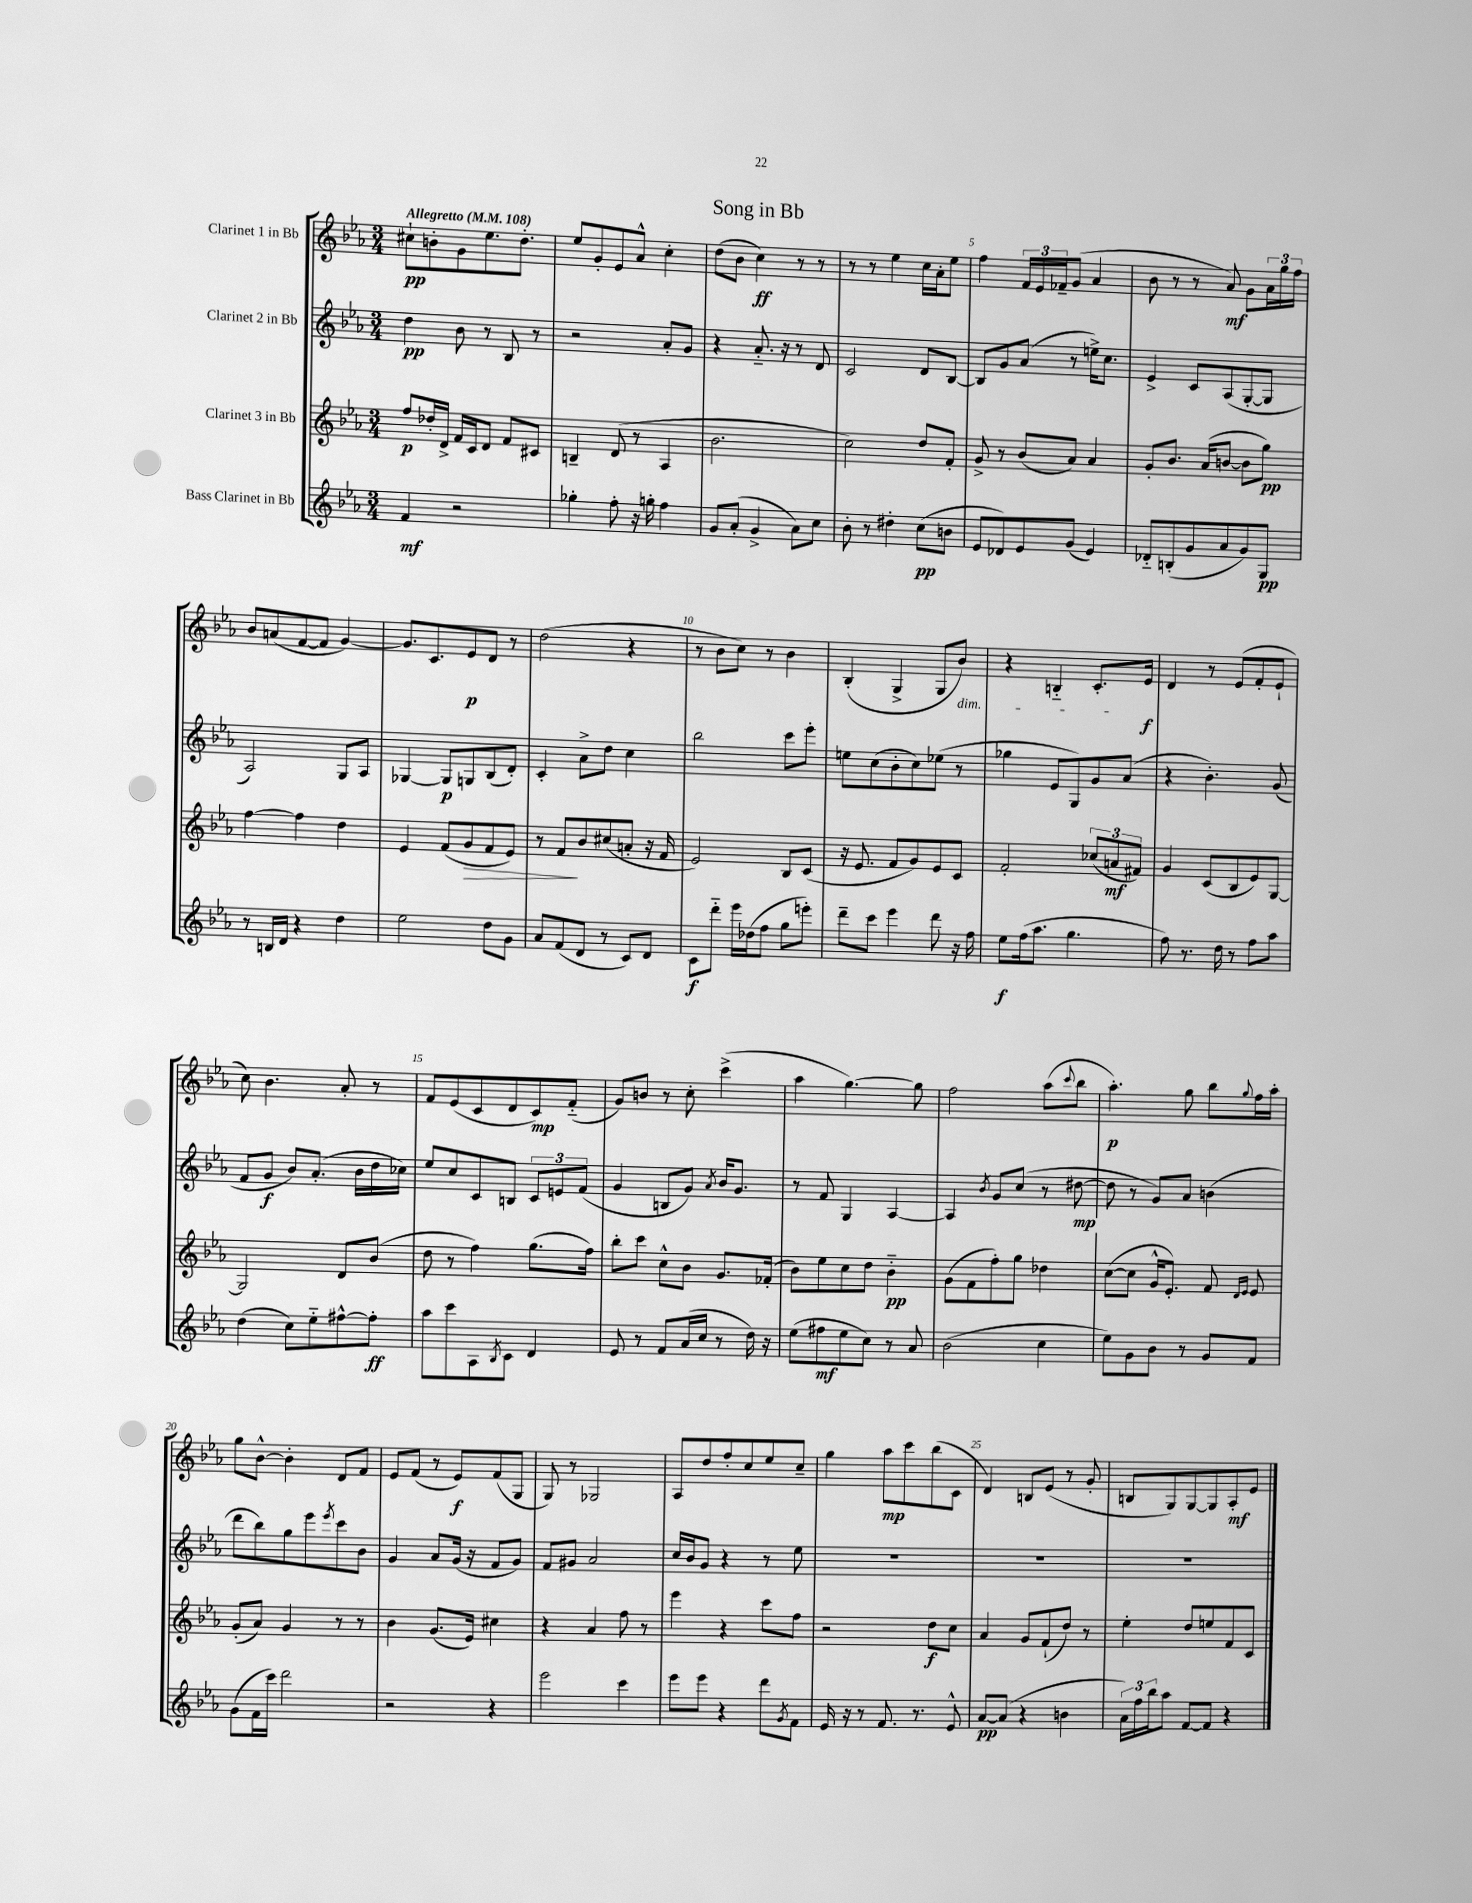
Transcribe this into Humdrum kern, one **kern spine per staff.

**kern	**dynam	**kern	**dynam	**kern	**dynam	**kern	**dynam
*part4	*part4	*part3	*part3	*part2	*part2	*part1	*part1
*staff4	*staff4	*staff3	*staff3	*staff2	*staff2	*staff1	*staff1
*I"Bass Clarinet in Bb	*	*I"Clarinet 3 in Bb	*	*I"Clarinet 2 in Bb	*	*I"Clarinet 1 in Bb	*
*clefG2	*	*clefG2	*	*clefG2	*	*clefG2	*
*k[b-e-a-]	*	*k[b-e-a-]	*	*k[b-e-a-]	*	*k[b-e-a-]	*
*M3/4	*	*M3/4	*	*M3/4	*	*M3/4	*
*MM108	*	*MM108	*	*MM108	*	*MM108	*
=1	=1	=1	=1	=1	=1	=1	=1
!	!	!	!	!	!	!LO:TX:a:B:t=Allegretto	!
4f/	mf	8ff/L	p	4dd\	pp	8cc#X`\L	pp
.	.	16dd-X'/L	.	.	.	8bn'\	.
.	.	16d^/JJ	.	.	.	.	.
2r	.	16f/LL	.	8b-\	.	8g\	.
.	.	16c/J	.	.	.	.	.
.	.	8d/J	.	8r	.	8.ee-\	.
.	.	8f/L	.	8B-/	.	.	.
.	.	.	.	.	.	8.dd'\J	.
.	.	8c#X/J	.	8r	.	.	.
=2	=2	=2	=2	=2	=2	=2	=2
4gg-X'\	.	4Bn~/	.	2r	.	8ee-/L	.
.	.	.	.	.	.	8g'/	.
8ff'\	.	(8d/	.	.	.	8e-/	.
16r	.	8r	.	.	.	8a-^^/J	.
16ggn'\	.	.	.	.	.	.	.
4ff\	.	4A-/	.	8a-'/L	.	4cc'\	.
.	.	.	.	8g/J	.	.	.
=3	=3	=3	=3	=3	=3	=3	=3
8g/L	.	2.b-\	.	4r	.	(8dd\L	.
(8a-'/J	.	.	.	.	.	8b-\J	.
4g^/	.	.	.	8.a-/	.	4cc\)	ff
.	.	.	.	16r	.	.	.
8a-\L)	.	.	.	8r	.	8r	.
8cc\J	.	.	.	8d/	.	8r	.
=4	=4	=4	=4	=4	=4	=4	=4
8b-'\	.	2cc\)	.	2c/	.	8r	.
8r	.	.	.	.	.	8r	.
4dd#X'\	.	.	.	.	.	4ee-\	.
(8cc\L	pp	8dd/L	.	8d/L	.	16cc\LL	.
.	.	.	.	.	.	16a-'\J	.
8bn\J	.	8f'/J	.	[8B-/J	.	8ee-\J	.
=5	=5	=5	=5	=5	=5	=5	=5
8e-/L	.	8g^/	.	8B-/L]	.	4ff\	.
8d-X/)	.	8r	.	8g/	.	.	.
8e-/	.	(8b-/L	.	(8a-/J	.	24f/LL	.
.	.	.	.	.	.	24e-/	.
.	.	.	.	.	.	24f-X~/J	.
(8g/J	.	8a-/J)	.	8r	.	(8g/J	.
4e-/)	.	4a-/	.	16een^\KL)	.	4a-/	.
.	.	.	.	8.cc\J	.	.	.
=6	=6	=6	=6	=6	=6	=6	=6
8d-X/L	.	8g'/L	.	4e-^/	.	8b-\	.
(8Bn'/	.	8.b-/J	.	.	.	8r	.
8g/	.	.	.	8c/L	.	8r	.
.	.	(16a-/KL	.	.	.	.	.
8a-/	.	[8bn/J	.	(8A-/	.	8a-/)	mf
8g/)	.	8b\L]	.	[8G'/	.	8g\L	.
8G/J	pp	8gg\J)	pp	8G/J]	.	24a-\L	.
.	.	.	.	.	.	24gg\	.
.	.	.	.	.	.	24ff\JJ	.
!!LO:LB:g=z
=7	=7	=7	=7	=7	=7	=7	=7
8r	.	[4ff\	.	2A-/)	.	8b-/L	.
16Bn/LL	.	.	.	.	.	(8an/	.
16d/JJ	.	.	.	.	.	.	.
4r	.	4ff\]	.	.	.	[8f/	.
.	.	.	.	.	.	8f/J]	.
4dd\	.	4dd\	.	8G/L	.	[4g/)	.
.	.	.	.	8A-/J	.	.	.
=8	=8	=8	=8	=8	=8	=8	=8
2ee-\	.	4e-/	.	[4G-X/	.	8.g/L]	.
.	.	.	.	.	.	8.c/	.
.	.	(8f/L	.	8G-/L]	p	.	.
!	!	!	!LO:HP:b	!	!	!	!
.	.	8g/	>	8Gn/	.	8e-/	p
8dd\L	.	8f/	.	(8B-/	.	8d/J	.
8g\J	.	8e-/J)	.	8d'/J)	.	8r	.
=9	=9	=9	=9	=9	=9	=9	=9
8a-/L	.	8r	.	4c'/	.	(2dd\	.
(8f/	.	8f/L	.	.	.	.	.
8d/J	.	8b-/	]	8a-^\L	.	.	.
8r	.	(8cc#X/	.	8dd\J	.	.	.
8c/L)	.	8an'/J	.	4cc\	.	4r	.
8d/J	.	16r	.	.	.	.	.
.	.	16f/	.	.	.	.	.
=10	=10	=10	=10	=10	=10	=10	=10
8c\L	f	2e-/)	.	2bb-\	.	8r	.
8ddd\J	.	.	.	.	.	8b-\L	.
16eee-\LL	.	.	.	.	.	8cc\J)	.
(16dd-X\J	.	.	.	.	.	.	.
8ff\J	.	.	.	.	.	8r	.
8gg\L	.	8B-/L	.	8ccc\L	.	4b-\	.
8eeen'\J)	.	(8c/J	.	8eee-'\J	.	.	.
=11	=11	=11	=11	=11	=11	=11	=11
8ddd~\L	.	16r	.	8een\L	.	(4B-'/	.
.	.	8.e-/	.	.	.	.	.
8ccc\J	.	.	.	(8cc\	.	.	.
4eee-\	.	8f/L	.	8b-'\	.	4G^/	.
.	.	8g/)	.	8cc\)	.	.	.
8ddd\	.	8e-/	.	(8ee-X\J	.	8G/L	.
!	!	!	!	!	!	!LO:TX:b:i:t=dim.	!
16r	.	8c/J	.	8r	.	8b-/J)	.
16ff\	.	.	.	.	.	.	.
=12	=12	=12	=12	=12	=12	=12	=12
8ee-\L	f	2f'/	.	4gg-X\	.	4r	.
(16ff\k	.	.	.	.	.	.	.
8.aa-\J	.	.	.	.	.	.	.
.	.	.	.	8e-/L	.	4Bn/	.
4.gg\	.	.	.	8G/)	.	.	.
.	.	(12cc-X/L	.	8g/	.	8.c'/L	.
.	.	12an/	mf	.	.	.	.
.	.	.	.	(8a-/J	.	.	.
.	.	12f#X/J)	.	.	.	.	.
.	.	.	.	.	.	16e-/Jk	f
=13	=13	=13	=13	=13	=13	=13	=13
8ff\)	.	4g/	.	4r	.	4d/	.
8.r	.	.	.	.	.	.	.
.	.	(8c/L	.	4.b-'\)	.	8r	.
16dd\	.	.	.	.	.	.	.
8r	.	8B-/	.	.	.	(8e-/L	.
8ff\L	.	8e-/)	.	.	.	8f'/	.
8aa-\J	.	[8G/J	.	(8g/	.	8e-`/J	.
!!LO:LB:g=z
=14	=14	=14	=14	=14	=14	=14	=14
(4dd\	.	2G/]	.	8f/L	.	8cc\)	.
.	.	.	.	8g/J	f	4.b-\	.
8cc\L)	.	.	.	8b-/L)	.	.	.
8ee-\	.	.	.	(8.a-'/J	.	.	.
[8ff#X^^\	.	8d/L	.	.	.	8a-'/	.
.	.	.	.	16b-\LL	.	.	.
8ff#'\J]	ff	(8b-/J	.	16dd\	.	8r	.
.	.	.	.	16cc-X\JJ)	.	.	.
=15	=15	=15	=15	=15	=15	=15	=15
8aa-\L	.	8dd\	.	8ee-/L	.	8f/L	.
8ccc\	.	8r	.	8cc/	.	(8e-/	.
8A-\	.	4ff\)	.	8c/	.	8c/	.
8qB-/	.	.	.	.	.	.	.
8c\J	.	.	.	8Bn/J	.	8d/	.
4d/	.	(8.gg\L	.	12c/L	.	8c/)	mp
.	.	.	.	12en/	.	.	.
.	.	.	.	.	.	(8f/J	.
.	.	.	.	(12f/J	.	.	.
.	.	16ff\Jk)	.	.	.	.	.
=16	=16	=16	=16	=16	=16	=16	=16
8e-/	.	8bb-'\L	.	4g/	.	8g/L)	.
8r	.	8ccc\J	.	.	.	8bn/J	.
8f/L	.	8cc^^\L	.	8Bn/L	.	8r	.
(16a-/L	.	8b-\J	.	8g/J)	.	8cc'\	.
16cc/JJ	.	.	.	.	.	.	.
.	.	.	.	8qa-/	.	.	.
8r	.	8.g/L	.	16b-/KL	.	(4ccc^\	.
.	.	.	.	8.g/J	.	.	.
16dd\)	.	.	.	.	.	.	.
16r	.	(16f-X'/Jk	.	.	.	.	.
=17	=17	=17	=17	=17	=17	=17	=17
(8ee-\L	.	8b-\L)	.	8r	.	4aa-\	.
8ff#X\	mf	8ee-\	.	8f/	.	.	.
8ee-\	.	8cc\	.	4G/	.	[4.gg\)	.
8cc\J)	.	8dd\J	.	.	.	.	.
8r	.	4b-\	pp	[4A-/	.	.	.
8a-/	.	.	.	.	.	8gg\]	.
=18	=18	=18	=18	=18	=18	=18	=18
(2b-\	.	(8g\L	.	4A-/]	.	2ff\	.
.	.	8f\	.	.	.	.	.
.	.	.	.	8qb-/	.	.	.
.	.	8ff'\)	.	8g/L	.	.	.
.	.	8gg\J	.	(8cc/J	.	.	.
4cc\	.	4dd-X\	.	8r	.	(8aa-\L	.
.	.	.	.	.	.	8qqccc/	.
.	.	.	.	[8dd#X\	mp	8bb-\J	.
=19	=19	=19	=19	=19	=19	=19	=19
8ee-\L)	.	([8cc\L	.	8dd#\]	.	4.aa-'\)	p
8g\	.	8cc\J]	.	8r	.	.	.
8b-\J	.	16g^^/KL	.	8g/L)	.	.	.
.	.	8.e-'/J)	.	.	.	.	.
8r	.	.	.	8a-/J	.	8gg\	.
8g/L	.	8f/	.	(4bn\	.	8bb-\L	.
.	.	16qqd/LL	.	.	.	.	.
.	.	16qqe-/JJ	.	.	.	8qqgg/	.
8f/J	.	8e-/	.	.	.	16ff\L	.
.	.	.	.	.	.	16aa-'\JJ	.
!!LO:LB:g=z
=20	=20	=20	=20	=20	=20	=20	=20
(8g\L	.	(8g'/L	.	8ddd\L	.	8gg\L	.
16f\L	.	8a-/J)	.	8bb-\)	.	[8b-^^\J	.
16ccc\JJ)	.	.	.	.	.	.	.
2ddd\	.	4g/	.	8gg\	.	4b-'\]	.
.	.	.	.	8eee-\	.	.	.
.	.	.	.	8qeee-/	.	.	.
.	.	8r	.	8ccc\	.	8d/L	.
.	.	8r	.	8b-\J	.	8f/J	.
=21	=21	=21	=21	=21	=21	=21	=21
2r	.	4b-\	.	4g/	.	8e-/L	.
.	.	.	.	.	.	(8f/J	.
.	.	(8.g/L	.	8a-/L	.	8r	.
.	.	.	.	(16g/Jk	.	8e-/L)	f
.	.	16e-/Jk)	.	16r	.	.	.
4r	.	4cc#X\	.	8f/L	.	(8f/	.
.	.	.	.	8g/J)	.	8G/J	.
=22	=22	=22	=22	=22	=22	=22	=22
2eee-\	.	4r	.	8f/L	.	8G/)	.
.	.	.	.	8g#X/J	.	8r	.
.	.	4a-/	.	2a-/	.	2G-X/	.
4ccc\	.	8ff\	.	.	.	.	.
.	.	8r	.	.	.	.	.
=23	=23	=23	=23	=23	=23	=23	=23
8eee-\L	.	4eee-\	.	16cc/LL	.	8A-/L	.
.	.	.	.	16b-/J	.	.	.
8eee-\J	.	.	.	8g/J	.	8dd/	.
4r	.	4r	.	4r	.	8ff'/	.
.	.	.	.	.	.	8cc/	.
8ddd\L	.	8ccc\L	.	8r	.	8ee-/	.
8qg/	.	.	.	.	.	.	.
8f\J	.	8ff\J	.	8ee-\	.	8cc~/J	.
=24	=24	=24	=24	=24	=24	=24	=24
16e-/	.	2r	.	2.r	.	4gg\	.
16r	.	.	.	.	.	.	.
8r	.	.	.	.	.	.	.
8.f/	.	.	.	.	.	8aa-\L	mp
.	.	.	.	.	.	8ccc\	.
8.r	.	.	.	.	.	.	.
.	.	8dd\L	f	.	.	(8bb-\	.
8e-^^/	.	8cc\J	.	.	.	8c\J	.
=25	=25	=25	=25	=25	=25	=25	=25
[8a-/L	pp	4a-/	.	2.r	.	4d/)	.
(8a-/J]	.	.	.	.	.	.	.
4r	.	8g/L	.	.	.	8Bn/L	.
.	.	(8f`/	.	.	.	(8e-/J	.
4bn\	.	8dd/J)	.	.	.	8r	.
.	.	8r	.	.	.	8g'/	.
=26	=26	=26	=26	=26	=26	=26	=26
24a-\LL)	.	4ee-'\	.	2.r	.	8Bn/L	.
24ff\	.	.	.	.	.	.	.
24bb-\J	.	.	.	.	.	.	.
8aa-\J	.	.	.	.	.	8G/)	.
[8f/L	.	8dd/L	.	.	.	[8G/	.
8f/J]	.	8een/	.	.	.	8G/]	.
4r	.	8f/	.	.	.	8A-'/	mf
.	.	8c/J	.	.	.	8e-/J	.
==	==	==	==	==	==	==	==
*-	*-	*-	*-	*-	*-	*-	*-
